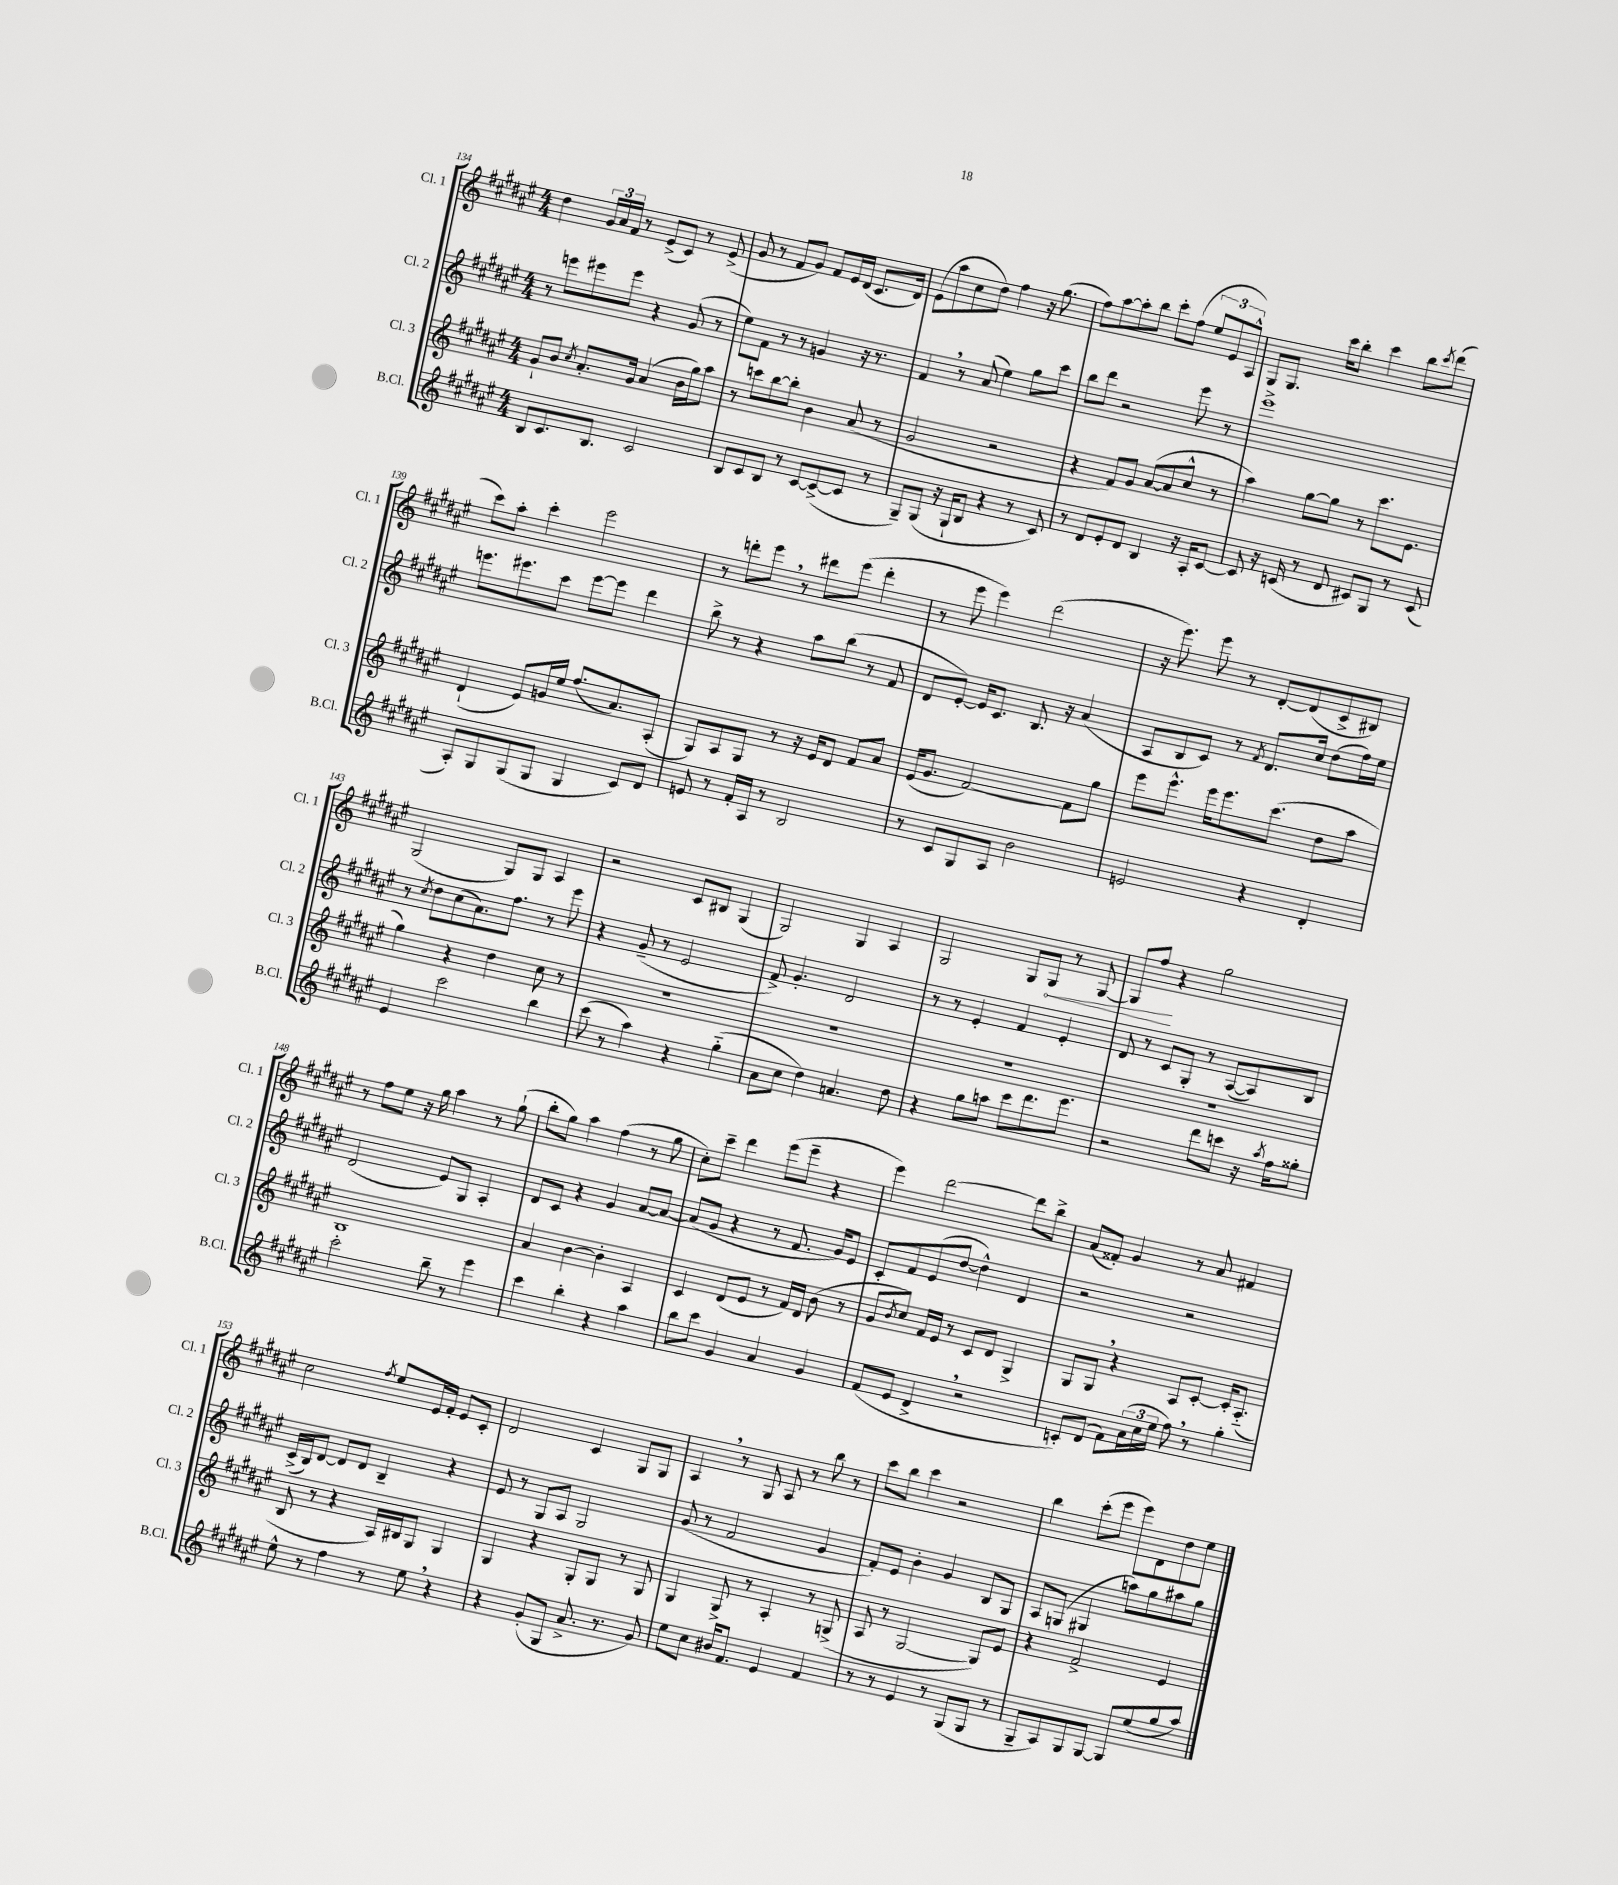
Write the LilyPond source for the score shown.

<<
\new StaffGroup <<
\new Staff = "s0" \with { instrumentName = "Cl. 1" shortInstrumentName = "Cl. 1" } {
    \clef treble \key fis \major \numericTimeSignature \time 4/4
    dis''4 \tuplet 3/2 { gis'16 ais'16 fis'16 } r8 eis'8->( cis'8) r8 eis'8->( |
    gis'8 r8 fis'8 gis'8) fis'8 eis'16 dis'16( cis'8. dis'16) |
    eis'8( ais''8 cis''8 dis''8) fis''4 r16 gis''8.( |
    fis''8) ais''8~ ais''8-. b''8 cis'''8-. fis''8( \tuplet 3/2 { eis''8 eis'8 ais8-^) } |
    gis8 gis8. cis'''16 b''8-. cis'''4 b''8 \acciaccatura { cis'''8 } dis'''8( |
    cis'''8) ais''8-. cis'''4-. eis'''2 |
    r8 d'''8-. eis'''8 \breathe r8 dis'''8 eis'''8( dis'''4-. |
    r8 eis'''8 eis'''4) dis'''2( |
    r16 eis'''8.) eis'''8 r8 dis'8~-. dis'8( cis'8-> bis8) |
    gis2( gis8) gis8 ais4 |
    r2 cis'8 bis8 gis4( |
    gis2) gis4 ais4 |
    gis2 gis8 \once \override Hairpin.circled-tip = ##t gis8\< r8 gis8~ |
    gis8 fis''8\! r4 gis''2 |
    r8 fis''8 eis''8 r16 gis''16 ais''4 r8 gis''8-!( |
    b''8-. gis''8) ais''4 fis''4( r8 gis''8 |
    cis''8-.) cis'''8-- dis'''4 eis'''8( eis'''8-- r4 |
    eis'''4) dis'''2~ dis'''8 b''8-> |
    ais'8( fisis'8-.) gis'4 r8 ais'8 fis'4 |
    cis''2 \acciaccatura { fis''8 } eis''8 eis'16 fis'16-. eis'8 cis'8-. |
    dis'2 cis'4 gis8 gis8 |
    ais4 \breathe r8 gis8 ais8 r8 b''8 r8 |
    cis'''8 b''8 cis'''4 r2 |
    b''4 cis'''8-.( eis'''8 eis'''8) dis'8 dis''8 eis''8 \bar "|." |
}
\new Staff = "s1" \with { instrumentName = "Cl. 2" shortInstrumentName = "Cl. 2" } {
    \clef treble \key fis \major \numericTimeSignature \time 4/4
    r8 e'''8 eis'''8 eis'''8 r4 gis'8( r8 |
    eis''8) fis'8 r8 r8 g'4 r16 r8. |
    fis'4 \breathe r8 ais'8( eis''4) gis''8 cis'''8 |
    b''8 dis'''8 r2 eis'''8 r8 |
    eis'''1-> |
    e'''8. eis'''8. cis'''8 eis'''8~ eis'''8 dis'''4 |
    b''8-> r8 r4 ais''8 b''8( r8 fis'8 |
    dis'8 eis'8~-.) eis'16 cis'8. b8. r16 ais'4( |
    ais8 b8 cis'8) r8 \acciaccatura { fis'8 } dis'8. cis''16 dis''8( fis''16) eis''16 |
    r8 \acciaccatura { cis''8 } dis''8 cis''8( ais'8.) fis''8. r8 eis'''8 |
    r4 gis'8--( r8 eis'2 |
    fis'8->) gis'4.-. dis'2 |
    r8 r8 eis'4-. fis'4 eis'4-. |
    dis'8 r8 cis'8 gis8-. r8 ais8~( ais8) b8 |
    dis'2( eis'8) gis8 ais4-. |
    dis'8 cis'8 r4 gis'4 ais'8~ ais'8~ |
    ais'8( gis'8 r4 r8 fis'8. gis'16) eis'8 |
    cis'8-. fis'8 eis'8( dis''8~ dis''4-^) dis'4 |
    r2 r2 |
    cis'16->( b16) dis'8~ dis'8 dis'8 b4-- r4 |
    eis'8 r8 gis8 ais8 gis2 |
    gis'8( r8 fis'2 gis'4 |
    fis'8-.) eis'8 b'4-. gis'4 b8 gis8 |
    ais8 g8( gis4 a''8) gis''8 ais''8 gis''8 \bar "|." |
}
\new Staff = "s2" \with { instrumentName = "Cl. 3" shortInstrumentName = "Cl. 3" } {
    \clef treble \key fis \major \numericTimeSignature \time 4/4
    gis'8-! b'8 \acciaccatura { cis''8 } ais'8.-. gis'16 ais'4( b'16 gis''16) ais''8 |
    r8 c'''8 b''8~ b''8-. b'4 ais'8( r8 |
    gis'2 r2 |
    r4 fis'8) gis'8 ais'8~( ais'8 cis''8-^ r8 |
    ais''4) gis''8~ gis''8 r8 cis'''8. eis'8. |
    dis'4-!( eis'8) g'16 eis''16 fis''8.( ais'8.) ais8-.( |
    gis8) ais8 gis8 r8 r16 eis'16 dis'8 fis'8 ais'8 |
    eis'16( gis'8. fis'2~) fis'8 gis''8 |
    eis'''8 eis'''8.-^ eis'''16 eis'''8. cis'''8.( dis''8 ais''8 |
    gis''4) r4 dis''4 cis''8 r8 |
    R1 |
    R1 |
    R1 |
    R1 |
    b1 |
    ais'4 b'4~ b'4-. ais4 |
    cis'4 dis'8( eis'8 r8 fis'16) dis'16 b'8( r8 |
    gis'8 \acciaccatura { b'8 } cis''8) fis'16 eis'16 r8 cis'8 dis'8 gis4-> |
    gis8 gis8 \breathe r4 ais8 cis'8~-. cis'16-. ais8.-_( |
    b8 r8 r4 ais16) bis16 gis8 gis4 |
    gis4 r4 gis8-. gis8 r8 gis8 |
    gis4 gis8-> r8 ais4-. r8 g8->( |
    ais8 r8 gis2~ gis8) eis'8 |
    r4 fis'2-> eis'4 \bar "|." |
}
\new Staff = "s3" \with { instrumentName = "B.Cl." shortInstrumentName = "B.Cl." } {
    \clef treble \key fis \major \numericTimeSignature \time 4/4
    b8 cis'8. b8. cis'2 |
    b8 cis'8 b8 r8 cis'8~ cis'8~->( cis'8 r8 |
    gis8--) gis8( r16 gis16-! b8 r4 r8 cis'8) |
    r8 dis'8 eis'8-. dis'8 b4 r16 ais16-. cis'8~ |
    cis'8 r16 c'16( r8 dis'8 cis'8) gis8 r8 cis'8( |
    ais8-.) gis8 gis8( gis8 gis4 cis'8) dis'8 |
    e'8 r8 fis'16-. ais16 r8 b2 |
    r8 cis'8 gis8 ais8 b'2 |
    e'2 r4 dis'4-. |
    eis'4 cis'''2 b''4 |
    cis'''8( r8 ais''4) r4 gis''4-_( |
    ais'8 cis''8 dis''4) a'4. dis''8 |
    r4 gis''8 a''8 cis'''8 dis'''8. eis'''8. |
    r2 dis'''8 c'''8 r16 \acciaccatura { ais''8 } fis''16 gisis''8-. |
    cis'''2-. b''8-- r8 eis'''4 |
    cis'''4 b''4-. r4 ais''4 |
    b''8 cis'''8 gis'4 ais'4 gis'4 |
    fis'8( eis'8 dis'4-> \breathe r2 |
    c'8-.) dis'8( fis'8) \tuplet 3/2 { ais'16( cis''16 eis''16 } fis''8) \breathe r8 gis''4-. |
    eis''8-^ r8 fis''4 r8 eis''8 \breathe r4 |
    r4 gis'8-.( gis8 ais'8.-> r8. gis'8) |
    eis''8 cis''8 bis'16 fis'8. eis'4 fis'4 |
    r8 r8 eis'4 r8 gis8( gis8 r8 |
    gis8-- ais8) gis8 gis8~ gis8 eis''8( gis''8 ais''8) \bar "|." |
}
>>
>>
\layout { \context { \Score currentBarNumber = #134 } }
